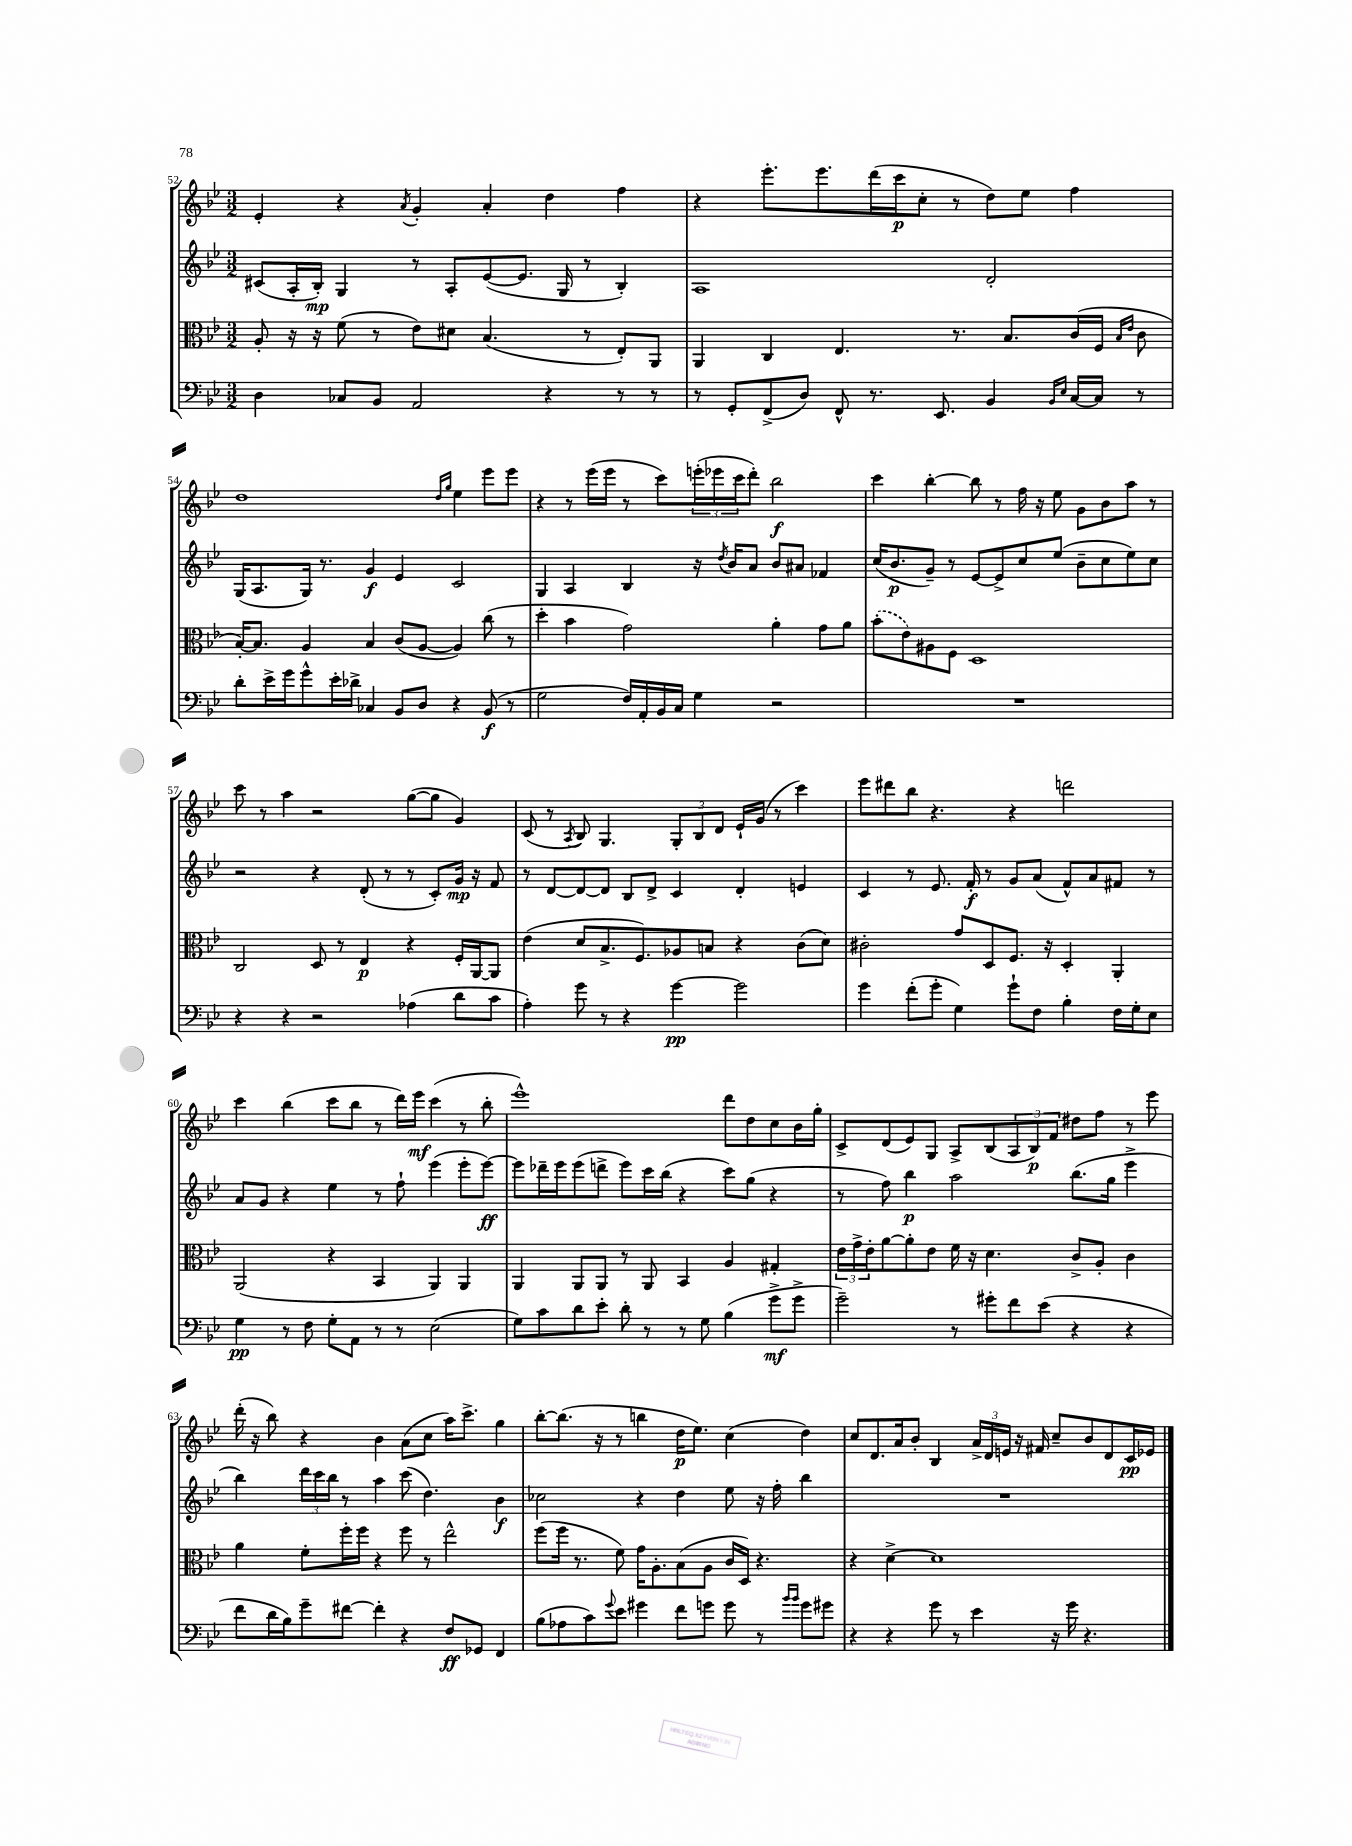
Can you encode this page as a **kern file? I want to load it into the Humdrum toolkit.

**kern	**kern	**kern	**kern
*staff4	*staff3	*staff2	*staff1
*clefF4	*clefC3	*clefG2	*clefG2
*k[b-e-]	*k[b-e-]	*k[b-e-]	*k[b-e-]
*M3/2	*M3/2	*M3/2	*M3/2
4D\	8A'/	(8c#/L	4e-'/
.	16r	16A'/L	.
.	16r	16B-'/JJ)	.
8C-/L	(8f\	4G/	4r
8BB-/J	8r	.	.
.	.	.	8qa/
2AA/	8e-\L)	8r	4g'/
.	8d#\J	8A'/L	.
.	(4.B-/	([8e-/	4a'/
.	.	8.e-/]J	.
4r	.	.	4dd\
.	.	16G/	.
.	8r	8r	.
8r	8E-'/L)	4B-'/)	4ff\
8r	8AA/J	.	.
=	=	=	=
8r	4AA/	1A	4r
8GG'/L	.	.	.
(8FF^/	4C/	.	8.eee-'\L
8D/J)	.	.	.
.	.	.	8.eee-\
8FF^^/	4.E-/	.	.
8.r	.	.	(16ddd\L
.	.	.	16ccc\J
.	.	.	8cc'\J
8.EE-/	.	.	.
.	8.r	.	8r
4BB-/	.	2d'/	8dd\L)
.	8.B-/L	.	.
.	.	.	8ee-\J
16qqBB-/LL	.	.	.
16qqE-/JJ	.	.	.
[16C/LL	(16c/L	.	4ff\
16C/]JJ	16F/JJ	.	.
.	16qqB-/LL	.	.
.	16qqe-/JJ	.	.
8r	8c\	.	.
=	=	=	=
8d'\L	[16B-'/LK)	(16G/LK	1dd
.	8.B-/]J	8.A/	.
16e-^\L	.	.	.
16g\J	.	.	.
8g^^\	4A/	16G/Jk)	.
.	.	8.r	.
16e-'\L	.	.	.
16d-^\JJ	.	.	.
4C-/	4B-/	4g/	.
8BB-/L	(8c/L	4e-/	.
8D/J	[8A/J	.	.
.	.	.	16qqdd/LL
.	.	.	16qqgg/JJ
4r	4A/])	2c/	4ee-\
(8BB-/	(8cc\	.	8eee-\L
8r	8r	.	8eee-\J
=	=	=	=
2G\	4dd'\	4G/	4r
.	4b-\	4A/	8r
.	.	.	(16eee-\LL
.	.	.	16eee-\JJ
16F/LL)	2g\)	4B-/	8r
16AA'/	.	.	.
16BB-/	.	.	8ccc\L)
16C/JJ	.	.	.
4G\	.	16r	(24eee'\L
.	.	.	24eee-\
.	.	8qdd/	.
.	.	16b-/LK	.
.	.	.	24ccc\J
.	.	8a/J	8ddd'\J)
2r	4a'\	8b-/L	2bb-\
.	.	8a#/J	.
.	8g\L	4f-/	.
.	8a\J	.	.
=	=	=	=
1.r	(8b-'\L	(16cc/LK	4ccc\
.	.	8.b-/	.
.	8e-\)	.	.
.	8A#\	8g~/J)	[4bb-'\
.	8F\J	8r	.
.	1D	[8e-/L	8bb-\]
.	.	8e-^/]	8r
.	.	8cc/	16ff\
.	.	.	16r
.	.	(8ee-/J	8ee-\
.	.	8b-~\L	8g\L
.	.	8cc\	8b-\
.	.	8ee-\)	8aa\J
.	.	8cc\J	8r
=	=	=	=
4r	2C/	2r	8ccc\
.	.	.	8r
4r	.	.	4aa\
2r	8D/	4r	2r
.	8r	.	.
.	4E-/	(8d'/	.
.	.	8r	.
(4A-\	4r	8r	([8gg\L
.	.	8c'/L)	8gg\]J
8d\L	16F'/LL	16g/Jk	4g/)
.	[16AA/J	16r	.
8c\J	8AA/]J	8f/	.
=	=	=	=
4A'\)	(4e-\	8r	(8c/
.	.	[8d/L	8r
.	.	.	8qA/
8g\	8d/L	8d/_	8B-/)
8r	8.B-^/	8d/]J	4.G/
4r	.	8B-/L	.
.	8.F/)	.	.
.	.	8d^/J	.
[4g\	8A-/	4c/	12G'/L
.	.	.	12B-/
.	8B/J	.	.
.	.	.	12d/J
2g\]	4r	4d'/	16e-`/LL
.	.	.	(16g/JJ
.	.	.	8r
.	(8c\L	4e/	4ccc\)
.	8d\J)	.	.
=	=	=	=
4g\	2c#'\	4c/	8eee-\L
.	.	.	8ddd#\
(8f'\L	.	8r	8bb-\J
8g'\J	.	8.e-/	4.r
4G\)	8g/L	.	.
.	.	16f'/	.
.	8D/	8r	.
8g`\L	8.F/J	8g/L	4r
8F\J	.	(8a/J	.
.	16r	.	.
4B-'\	4D'/	8f^^/L)	2ddd\
.	.	8a/	.
16F\LL	4AA'/	8f#/J	.
16G'\J	.	.	.
8E-\J	.	8r	.
=	=	=	=
4G\	(2AA/	8a/L	4ccc\
.	.	8g/J	.
8r	.	4r	(4bb-\
8F\	.	.	.
8G'\L	4r	4ee-\	8ccc\L
8AA\J	.	.	8bb-\J
8r	4BB-/	8r	8r
8r	.	8ff`\	16ddd\LL)
.	.	.	16eee-\JJ
(2E-\	4AA/)	(4eee-\	(4ccc\
.	4AA/	8eee-'\L	8r
.	.	[8eee-\J)	8bb-'\
=	=	=	=
8G\L)	4AA/	8eee-\]L	1eee-^^)
8c\	.	16ddd-~\L	.
.	.	16eee-\J	.
8d\	8AA/L	(8eee-\	.
8e-'\J	8AA/J	8ddd^\J	.
8d'\	8r	8eee-\L)	.
8r	8AA/	16ccc\L	.
.	.	(16bb-\JJ	.
8r	4BB-/	4r	.
8G\	.	.	.
(4B-\	4A/	8ccc\L)	8ddd\L
.	.	(8gg\J	8dd\
8g^\L	4G#'/	4r	8cc\
8g^\J	.	.	16b-\L
.	.	.	16gg'\JJ
=	=	=	=
2g~\)	24e-\LL	8r	8c^/L
.	24g^\	.	.
.	24e-'\J	.	.
.	[8a\	8ff\)	(8d/
.	8a'\]	4bb-\	8e-/)
.	8e-\J	.	8G/J
8r	16f\	2aa\	8A^/L
.	16r	.	.
8g#'\L	4.d\	.	(8B-/
8f\	.	.	12A/
.	.	.	12B-/)
(8e-\J	.	.	.
.	.	.	12f/J
4r	8c^/L	(8.bb-\L	8dd#\L
.	8A'/J	.	8ff\J
.	.	16gg\Jk	.
4r	4c\	4eee-^\	8r
.	.	.	8eee-\
=	=	=	=
8f\L	4a\	4bb-\)	(16ddd'\
.	.	.	16r
16d\L	.	.	8bb-\)
16B-\J)	.	.	.
8g~\	8f'\L	24ddd\LL	4r
.	.	24ccc\	.
.	.	24bb-\JJ	.
[8f#\J	16ff'\L	8r	.
.	16ff\JJ	.	.
4f#'\]	4r	4aa\	4b-\
4r	8ff\	(8ccc\	(8a\L
.	8r	4.dd\)	8cc\J
8F/L	2ee-^^\	.	16aa\LK)
.	.	.	8.ccc^\J
8GG-/J	.	.	.
4FF/	.	4b-\	4gg\
=	=	=	=
(8B-\L	(8ff\L	2cc-\	[8bb-'\L
8A-\	16ff\Jk	.	(8.bb-\]J
.	8.r	.	.
8c\)	.	.	.
.	.	.	16r
8qqg/	.	.	.
8e-\J	8f\)	.	8r
4g#\	16g\LK	4r	4bb\
.	8.A'\	.	.
8f\L	(8B-\	4dd\	16dd\LK
.	.	.	8.ee-\J)
8g\J	8A\J	.	.
8g\	16c/LL	8ee-\	(4cc\
.	16D/JJ)	.	.
8r	4.r	16r	.
.	.	16ff'\	.
16qqb-/LL	.	.	.
16qqb-/JJ	.	.	.
8g\L	.	4bb-\	4dd\)
8g#\J	.	.	.
=	=	=	=
4r	4r	1.r	8cc/L
.	.	.	8.d/
4r	[4d^\	.	.
.	.	.	16a/k
.	.	.	8b-'/J
8g\	1d]	.	4B-/
8r	.	.	.
4e-\	.	.	24a^/LL
.	.	.	24d/
.	.	.	24e/JJ
.	.	.	16r
.	.	.	16f#/
16r	.	.	8cc~/L
16g\	.	.	.
4.r	.	.	8b-/
.	.	.	8d/
.	.	.	16c/L
.	.	.	16e-/JJ
==	==	==	==
*-	*-	*-	*-
